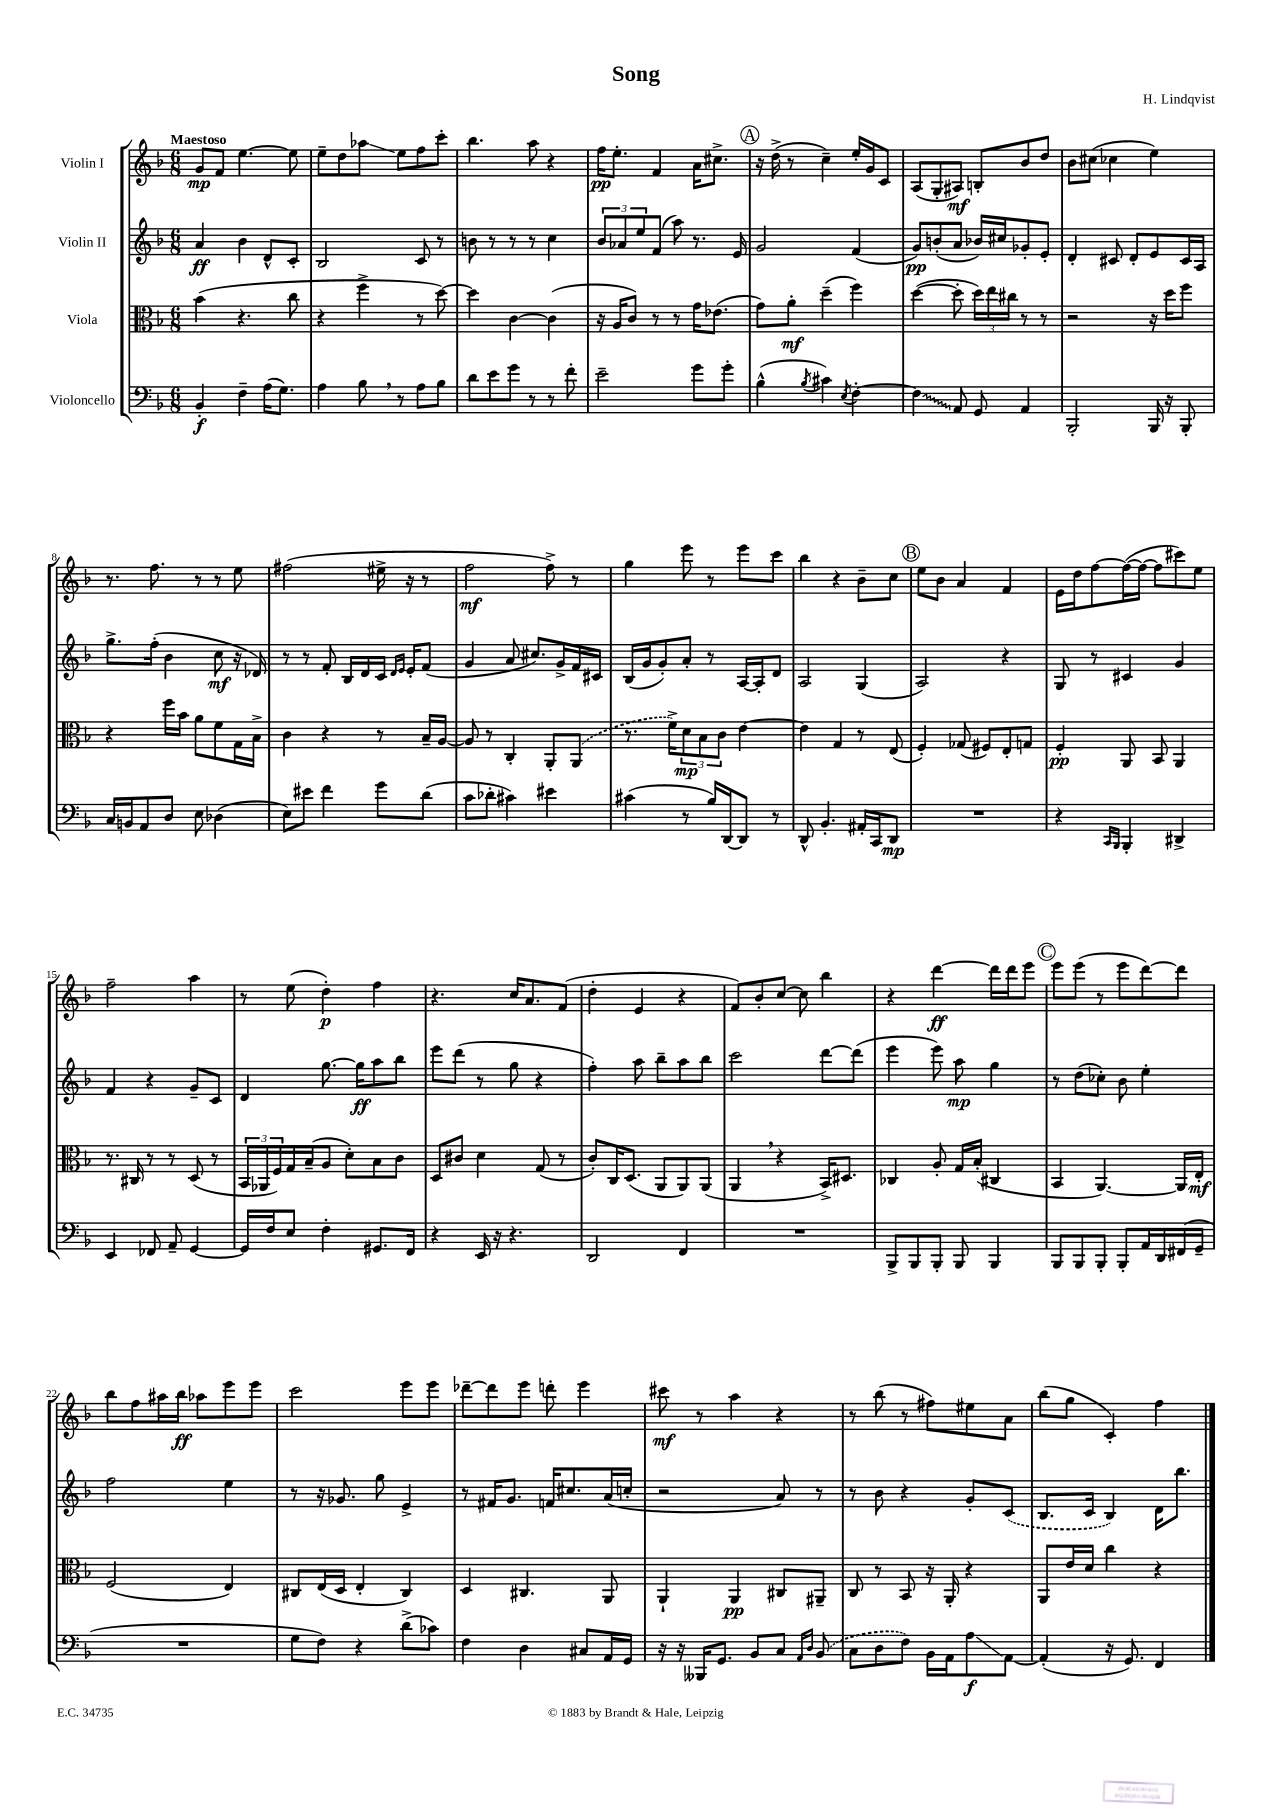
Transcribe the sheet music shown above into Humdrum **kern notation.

**kern	**kern	**kern	**kern
*staff4	*staff3	*staff2	*staff1
*clefF4	*clefC3	*clefG2	*clefG2
*k[b-]	*k[b-]	*k[b-]	*k[b-]
*M6/8	*M6/8	*M6/8	*M6/8
4BB-'	(4b-	4a	8g
.	.	.	8f
4F~	4.r	4b-	[4.ee
(16A	.	8d^^	.
8.G)	.	.	.
.	8cc	8c'	8ee]
=	=	=	=
4A	4r	2B-	8ee~
.	.	.	8dd
8B-	4ff^	.	8aa-
8r	.	.	8ee
8A	8r	8c	8ff
8B-	[8dd)	8r	8ccc'
=	=	=	=
8d	4dd]	8b	4.bb-
8e	.	8r	.
8g	[4c	8r	.
8r	.	8r	8aa
8r	(4c]	4cc	4r
8f'	.	.	.
=	=	=	=
2e~	16r	12b-	16ff
.	16A	.	8.ee'
.	.	12a-	.
.	8c)	.	.
.	.	12ee	.
.	8r	(8f	4f
.	8r	8aa)	.
8g	16g	8.r	16a
.	(8.e-	.	8.cc#^
8g'	.	.	.
.	.	16e	.
=	=	=	=
(4B-^^	8g)	2g	16r
.	.	.	(16dd^
.	8a'	.	8r
8qB-	.	.	.
4c#)	(4dd~	.	4cc~)
8qE	.	.	.
[4F'	4ff)	(4f	16ee'
.	.	.	16g
.	.	.	8c
=	=	=	=
4F]	([4dd	8g)	(8A
.	.	(8b'	8G'
8AA	8dd']	8a	8A#)
8GG	24dd)	16b-)	8B'
.	24ee	.	.
.	.	16cc#	.
.	24cc#	.	.
4AA	8r	8g-'	8b-
.	8r	8e'	8dd
=	=	=	=
2BBB-'	2r	4d'	8b-
.	.	.	(8cc#
.	.	8c#	4cc-
.	.	8d'	.
16BBB-	16r	8e	4ee)
16r	16dd	.	.
8BBB-'	8ff	16c#	.
.	.	16A	.
=	=	=	=
16C	4r	8.gg^	8.r
16BB	.	.	.
8AA	.	.	.
.	.	(16ff'	8.ff
8D	16ff	4b-	.
.	16b-	.	.
8E	8a	.	8r
(4D-	8f	8cc	8r
.	16G	16r	8ee
.	16B-^	16d-)	.
=	=	=	=
8E)	4c	8r	(2ff#
8e#	.	8r	.
4f	4r	8f'	.
.	.	16B-	.
.	.	16d	.
8g	8r	16c	16ee#^
.	.	16qqd	.
.	.	16qqe	.
.	.	16e'	16r
(8d	16B-~	(8f	8r
.	[16A	.	.
=	=	=	=
8c	8A]	4g	2ff
8d-'	8r	.	.
4c#)	4C'	8a	.
.	.	8.cc#)	.
4e#	8AA'	.	8ff^)
.	.	16g^	.
.	(8AA	16f	8r
.	.	16c#	.
=	=	=	=
(4c#	8.r	(16B-	4gg
.	.	16g	.
.	.	8g')	.
.	16f^)	.	.
8r	12d	8a'	8eee
.	12B-	.	.
16B-)	.	8r	8r
.	12c	.	.
[16DD	.	.	.
8DD]	[4e	[16A	8eee
.	.	16A']	.
8r	.	8d	8ccc
=	=	=	=
8DD^^	4e]	2A	4bb-
4.BB-'	.	.	.
.	4G	.	4r
16AA#'	8r	(4G	8b-~
16CC	.	.	.
8DD	(8E	.	8cc
=	=	=	=
2.r	4F')	2A)	8ee
.	.	.	8b-
.	(8G-	.	4a
.	8F#)	.	.
.	8E'	4r	4f
.	8G	.	.
=	=	=	=
4r	4F'	8G	16e
.	.	.	16dd
.	.	8r	[8ff
16qqCC	.	.	.
16qqBBB-	.	.	.
4BBB-'	8AA	4c#	(16ff_
.	.	.	16ff_
.	8BB-	.	8ff]
4DD#^	4AA	4g	8ccc#)
.	.	.	8ee
=	=	=	=
4EE	8.r	4f	2ff~
.	16C#	.	.
8FF-	8r	4r	.
8AA~	8r	.	.
[4GG	(8D	8g~	4aa
.	8r	8c	.
=	=	=	=
16GG]	24BB-	4d	8r
.	24AA-	.	.
16F	.	.	.
.	24F)	.	.
8E	16G	.	(8ee
.	(16B-~	.	.
4F'	8A	[8.gg	4dd')
.	8d')	.	.
.	.	16gg]	.
8.GG#	8B-	8aa	4ff
.	8c	8bb-	.
16FF	.	.	.
=	=	=	=
4r	8D	8eee	4.r
.	8c#	(8ddd	.
16EE	4d	8r	.
16r	.	.	.
4.r	.	8gg	16cc
.	.	.	8.a
.	(8G	4r	.
.	8r	.	(8f
=	=	=	=
2DD	8c')	4ff')	4dd'
.	16C	.	.
.	(8.D	.	.
.	.	8aa	4e
.	8AA	8bb-~	.
4FF	8AA)	8aa	4r
.	(8AA	8bb-	.
=	=	=	=
2.r	4AA	2ccc	8f)
.	.	.	8b-'
.	4r	.	[8cc
.	.	.	8cc]
.	16BB-^)	[8ddd	4bb-
.	8.D#	.	.
.	.	(8ddd]	.
=	=	=	=
8BBB-^	4C-	4eee	4r
8BBB-	.	.	.
8BBB-'	8A'	8eee)	[4ddd
8BBB-	16G	8aa	.
.	(16B-'	.	.
4BBB-	4C#	4gg	16ddd]
.	.	.	16ddd
.	.	.	8eee
=	=	=	=
8BBB-	4BB-	8r	8eee
8BBB-	.	(8dd	(8eee
8BBB-'	[4.AA)	8cc-')	8r
8BBB-'	.	8b-	8eee
16AA	.	4ee'	[8ddd)
16DD	.	.	.
(16FF#	16AA]	.	8ddd]
16GG~	16E'	.	.
=	=	=	=
2.r	(2F	2ff	8bb-
.	.	.	8ff
.	.	.	16aa#
.	.	.	16bb-
.	.	.	8aa-
.	4E)	4ee	8eee
.	.	.	8eee
=	=	=	=
8G	8C#	8r	2ccc
8F)	(16E	16r	.
.	16D	8.g-	.
4r	4E'	.	.
.	.	8gg	.
(8d^	4C#)	4e^	8eee
8c-)	.	.	8eee
=	=	=	=
4F	4D	8r	[8ddd-~
.	.	16f#	8ddd-]
.	.	8.g	.
4D	4.C#	.	8eee
.	.	16f	8ddd'
.	.	8.cc#	.
8C#	.	.	4eee
16AA	8AA	(16a	.
16GG	.	16cc'	.
=	=	=	=
16r	4AA`	2r	8ccc#
16r	.	.	.
16BBB--	.	.	8r
8.GG	.	.	.
.	4AA	.	4aa
8BB-	.	.	.
8C	8C#	8a)	4r
16qqAA	.	.	.
16qqD	.	.	.
(8BB-	8AA#~	8r	.
=	=	=	=
8C	8C	8r	8r
8D	8r	8b-	(8bb-
8F)	8BB-	4r	8r
16BB-	16r	.	8ff#)
16AA	16AA'	.	.
8A	4r	8g'	8ee#
[8AA	.	(8c	8a
=	=	=	=
(4AA']	8AA	8.B-	(8bb-
.	16e	.	8gg
.	16d	16c	.
16r	4cc	4B-)	4c')
8.GG)	.	.	.
4FF	4r	16d	4ff
.	.	8.bb-	.
==	==	==	==
*-	*-	*-	*-
